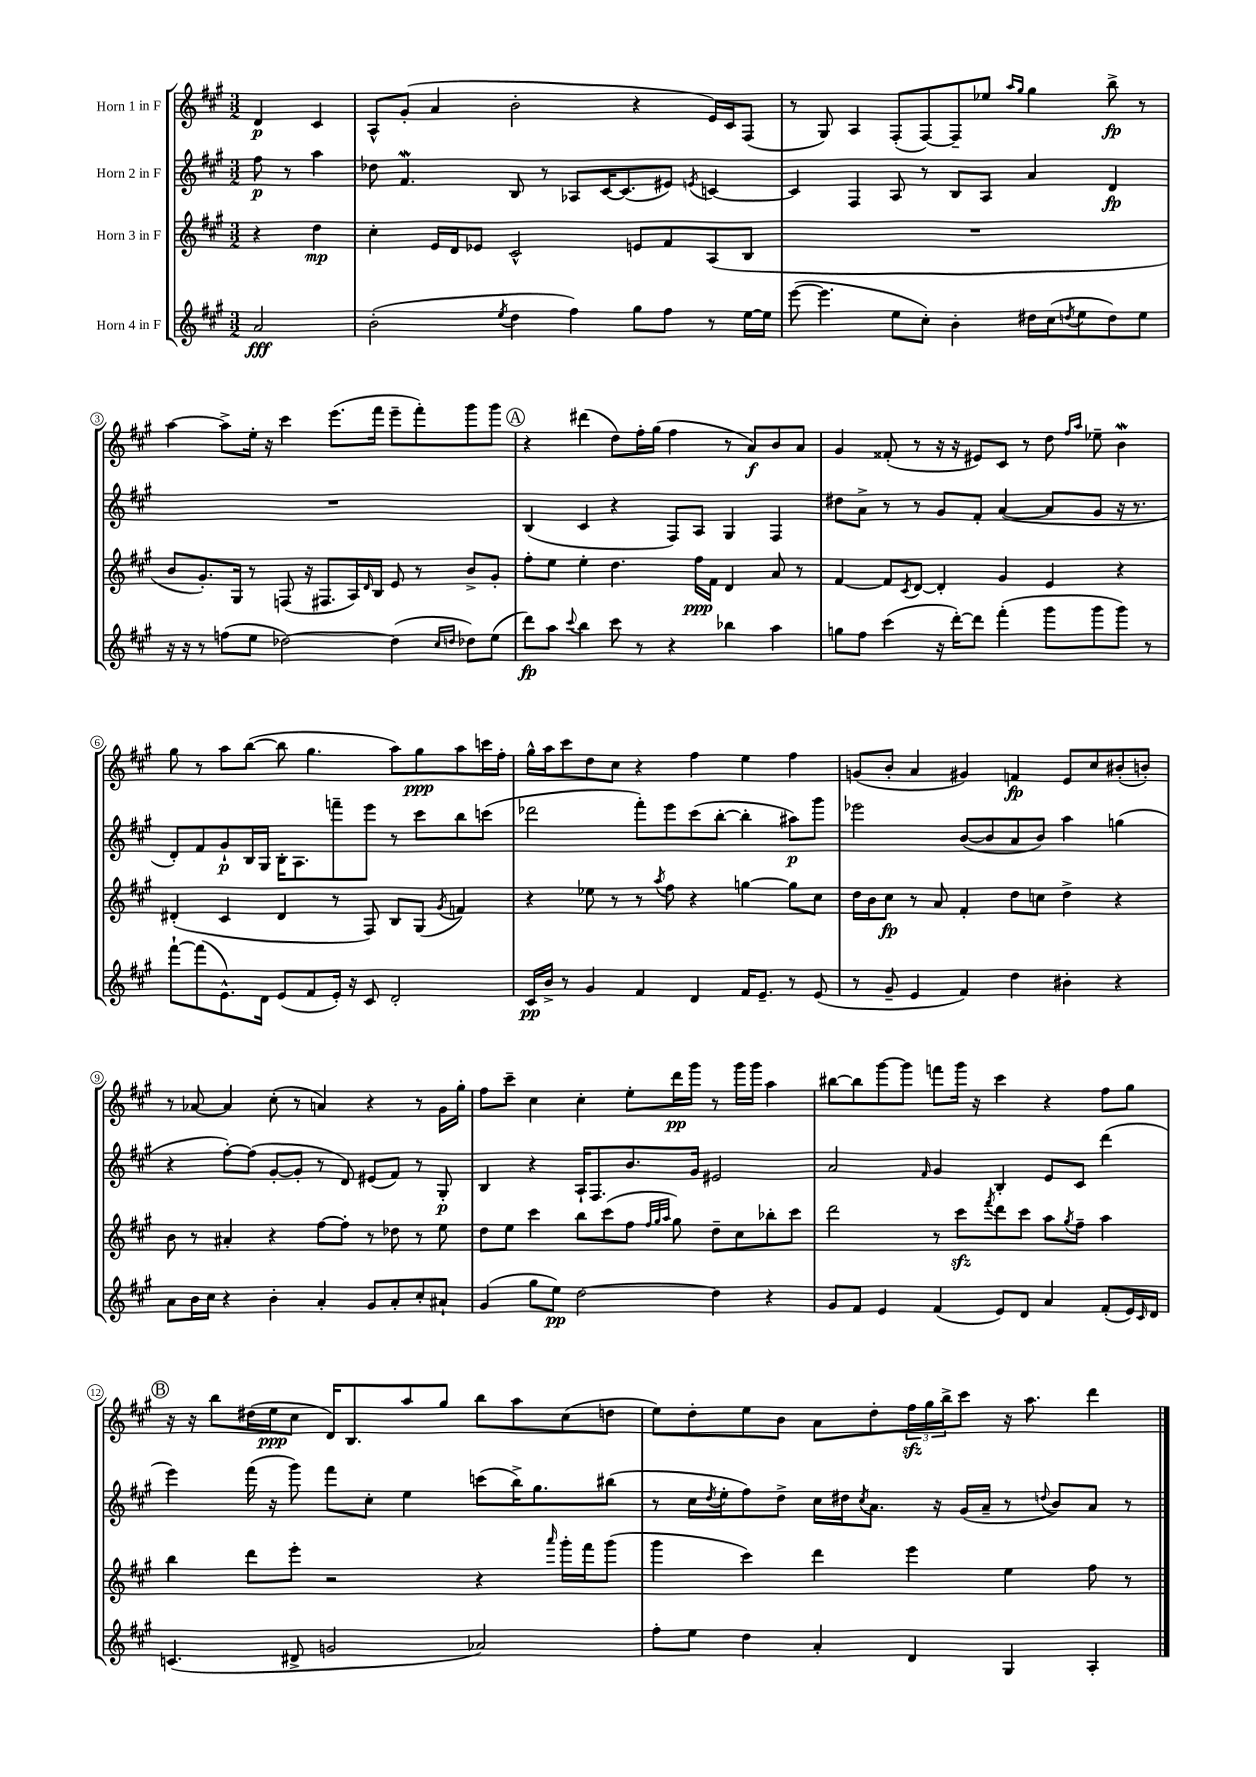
<<
\new StaffGroup <<
\new Staff = "s0" \with { instrumentName = "Horn 1 in F" } {
    \clef treble \key a \major \numericTimeSignature \time 3/2 \partial 2
    d'4\p cis'4 |
    a8-^ gis'8-.( a'4 b'2-. r4 e'16) cis'16 fis8( |
    r8 gis8) a4 fis8-.( fis8~) fis8-- ees''8 \grace { a''16 gis''16 } gis''4 b''8->\fp r8 |
    a''4~ a''8-> e''16-. r16 cis'''4 e'''8.( fis'''16 e'''8-- fis'''8-.) gis'''8 gis'''8 |
    \mark \markup { \circle "A" } r4 dis'''4( d''8) fis''16-. gis''16( fis''4 r8 a'8\f) b'8 a'8 |
    gis'4 fisis'8-.( r8 r16 r16 eis'8) cis'8 r8 d''8 \grace { fis''16 a''16 } ees''8-- b'4\mordent |
    gis''8 r8 a''8 b''8~( b''8 gis''4. a''8) gis''8\ppp a''8 c'''16 fis''16-. |
    gis''16-^ a''16 cis'''8 d''8 cis''8 r4 fis''4 e''4 fis''4 |
    g'8( b'8-. a'4 gis'4) f'4\fp e'8 cis''8 bis'8-.( b'8-.) |
    r8 aes'8~ aes'4 cis''8-.( r8 a'4) r4 r8 gis'16 gis''16-. |
    fis''8 cis'''8-- cis''4 cis''4-. e''8-. d'''16\pp gis'''16 r8 gis'''16 gis'''16 a''4 |
    bis''8~ bis''8 gis'''8~ gis'''8 f'''8 gis'''16 r16 cis'''4 r4 fis''8 gis''8 |
    \mark \markup { \circle "B" } r16 r16 b''8 dis''16( e''16\ppp cis''8 d'16) b8. a''8 gis''8 b''8 a''8 cis''8( d''8 |
    e''8) d''8-. e''8 b'8 a'8 d''8-. \tuplet 3/2 { fis''16\sfz gis''16 b''16-> } cis'''8 r16 a''8. d'''4 \bar "|." |
}
\new Staff = "s1" \with { instrumentName = "Horn 2 in F" } {
    \clef treble \key a \major \numericTimeSignature \time 3/2 \partial 2
    fis''8\p r8 a''4 |
    des''8 fis'4.\mordent b8 r8 aes8 cis'16~ cis'8.( eis'8) \acciaccatura { e'8 } c'4~ |
    c'4 fis4 a8 r8 b8 a8 a'4 d'4\fp |
    R1. |
    \mark \markup { \circle "A" } b4( cis'4 r4 fis8) a8 gis4 fis4 |
    dis''8 a'8-> r8 r8 gis'8 fis'8-. a'4~( a'8 gis'8 r16 r8. |
    d'8-.) fis'8 gis'8-!\p b16 gis16 b16-. a8. f'''8-- e'''8 r8 cis'''8 b''8 c'''8( |
    des'''2 fis'''8-.) e'''8 cis'''8( b''8~-. b''4-. ais''8\p) gis'''8 |
    ees'''2 b'8~( b'8 a'8 b'8) a''4 g''4( |
    r4 fis''8~-.) fis''8( gis'8~-. gis'8-. r8 d'8) eis'8( fis'8) r8 gis8-.\p |
    b4 r4 a16-! fis8. b'8. gis'16 eis'2 |
    a'2 \grace { fis'16 } gis'4 b4-. e'8 cis'8 d'''4( |
    \mark \markup { \circle "B" } e'''4) fis'''16( r16 gis'''8) fis'''8 cis''8-. e''4 c'''8( b''16->) gis''8. bis''8( |
    r8 cis''16 \acciaccatura { d''8 } e''16-. fis''8) d''8-> cis''16 dis''16 \acciaccatura { cis''8 } a'8. r16 gis'16( a'16-- r8 \appoggiatura { d''8 } b'8) a'8 r8 \bar "|." |
}
\new Staff = "s2" \with { instrumentName = "Horn 3 in F" } {
    \clef treble \key a \major \numericTimeSignature \time 3/2 \partial 2
    r4 d''4\mp |
    cis''4-. e'16 d'16 ees'8 cis'2-^ e'8 fis'8 a8( b8 |
    R1. |
    b'8 gis'8.-.) gis16 r8 f8( r16 fis8. a16) \grace { d'16 } b16 e'8 r8 b'8-> gis'8-. |
    \mark \markup { \circle "A" } fis''8-. e''8 e''4-. d''4. fis''16\ppp fis'16 d'4 a'8 r8 |
    fis'4~ fis'8 \acciaccatura { cis'8 } d'8~ d'4-. gis'4 e'4 r4 |
    dis'4-.( cis'4 dis'4 r8 fis8) b8 gis8( \acciaccatura { gis'8 } f'4) |
    r4 ees''8 r8 r8 \acciaccatura { a''8 } fis''8 r4 g''4~ g''8 cis''8 |
    d''16 b'16 cis''8\fp r8 a'8 fis'4-. d''8 c''8 d''4-> r4 |
    b'8 r8 ais'4-. r4 fis''8~ fis''8-. r8 des''8 r8 e''8 |
    d''8 e''8 cis'''4 b''8 cis'''8( fis''8 \grace { fis''32 gis''32 a''32 } gis''8) d''8-- cis''8 bes''8-. cis'''8 |
    d'''2 r8 cis'''8\sfz \acciaccatura { fis'''8 } d'''8 cis'''8 a''8 \acciaccatura { gis''8 } fis''8-- a''4 |
    \mark \markup { \circle "B" } b''4 d'''8 e'''8-. r2 r4 \grace { a'''16 } gis'''16-. fis'''16 gis'''8( |
    gis'''4 cis'''4) d'''4 e'''4 e''4 fis''8 r8 \bar "|." |
}
\new Staff = "s3" \with { instrumentName = "Horn 4 in F" } {
    \clef treble \key a \major \numericTimeSignature \time 3/2 \partial 2
    a'2\fff |
    b'2-.( \acciaccatura { e''8 } d''4 fis''4) gis''8 fis''8 r8 e''16~ e''16 |
    e'''8~( e'''4. e''8 cis''8-.) b'4-. dis''16 cis''16( \acciaccatura { d''8 } e''8 d''8) e''8 |
    r16 r16 r8 f''8( e''8 des''2~) des''4( \grace { cis''16 d''16 } des''8) e''8( |
    \mark \markup { \circle "A" } d'''8\fp) a''8 \appoggiatura { cis'''8 } b''4 cis'''8 r8 r4 bes''4 a''4 |
    g''8 fis''8 cis'''4( r16 d'''16~-.) d'''8 fis'''4-.( gis'''8 gis'''8 gis'''8) r8 |
    fis'''8~-! fis'''8( e'8.-^) d'16 e'8( fis'8 e'16-.) r16 cis'8 d'2-. |
    cis'16\pp b'16-> r8 gis'4 fis'4 d'4 fis'16 e'8.-- r8 e'8( |
    r8 gis'8-- e'4 fis'4) d''4 bis'4-. r4 |
    a'8 b'16 cis''16 r4 b'4-. a'4-. gis'8 a'8-. cis''8-. ais'8-! |
    gis'4( gis''8 e''8\pp) d''2~ d''4 r4 |
    gis'8 fis'8 e'4 fis'4( e'8) d'8 a'4 fis'8-.( e'16) \grace { cis'16 } d'16 |
    \mark \markup { \circle "B" } c'4.( dis'8-> g'2 aes'2) |
    fis''8-. e''8 d''4 a'4-. d'4 gis4 a4-. \bar "|." |
}
>>
>>
\layout { \context { \Score \override BarNumber.stencil = #(make-stencil-circler 0.1 0.3 ly:text-interface::print) } }
